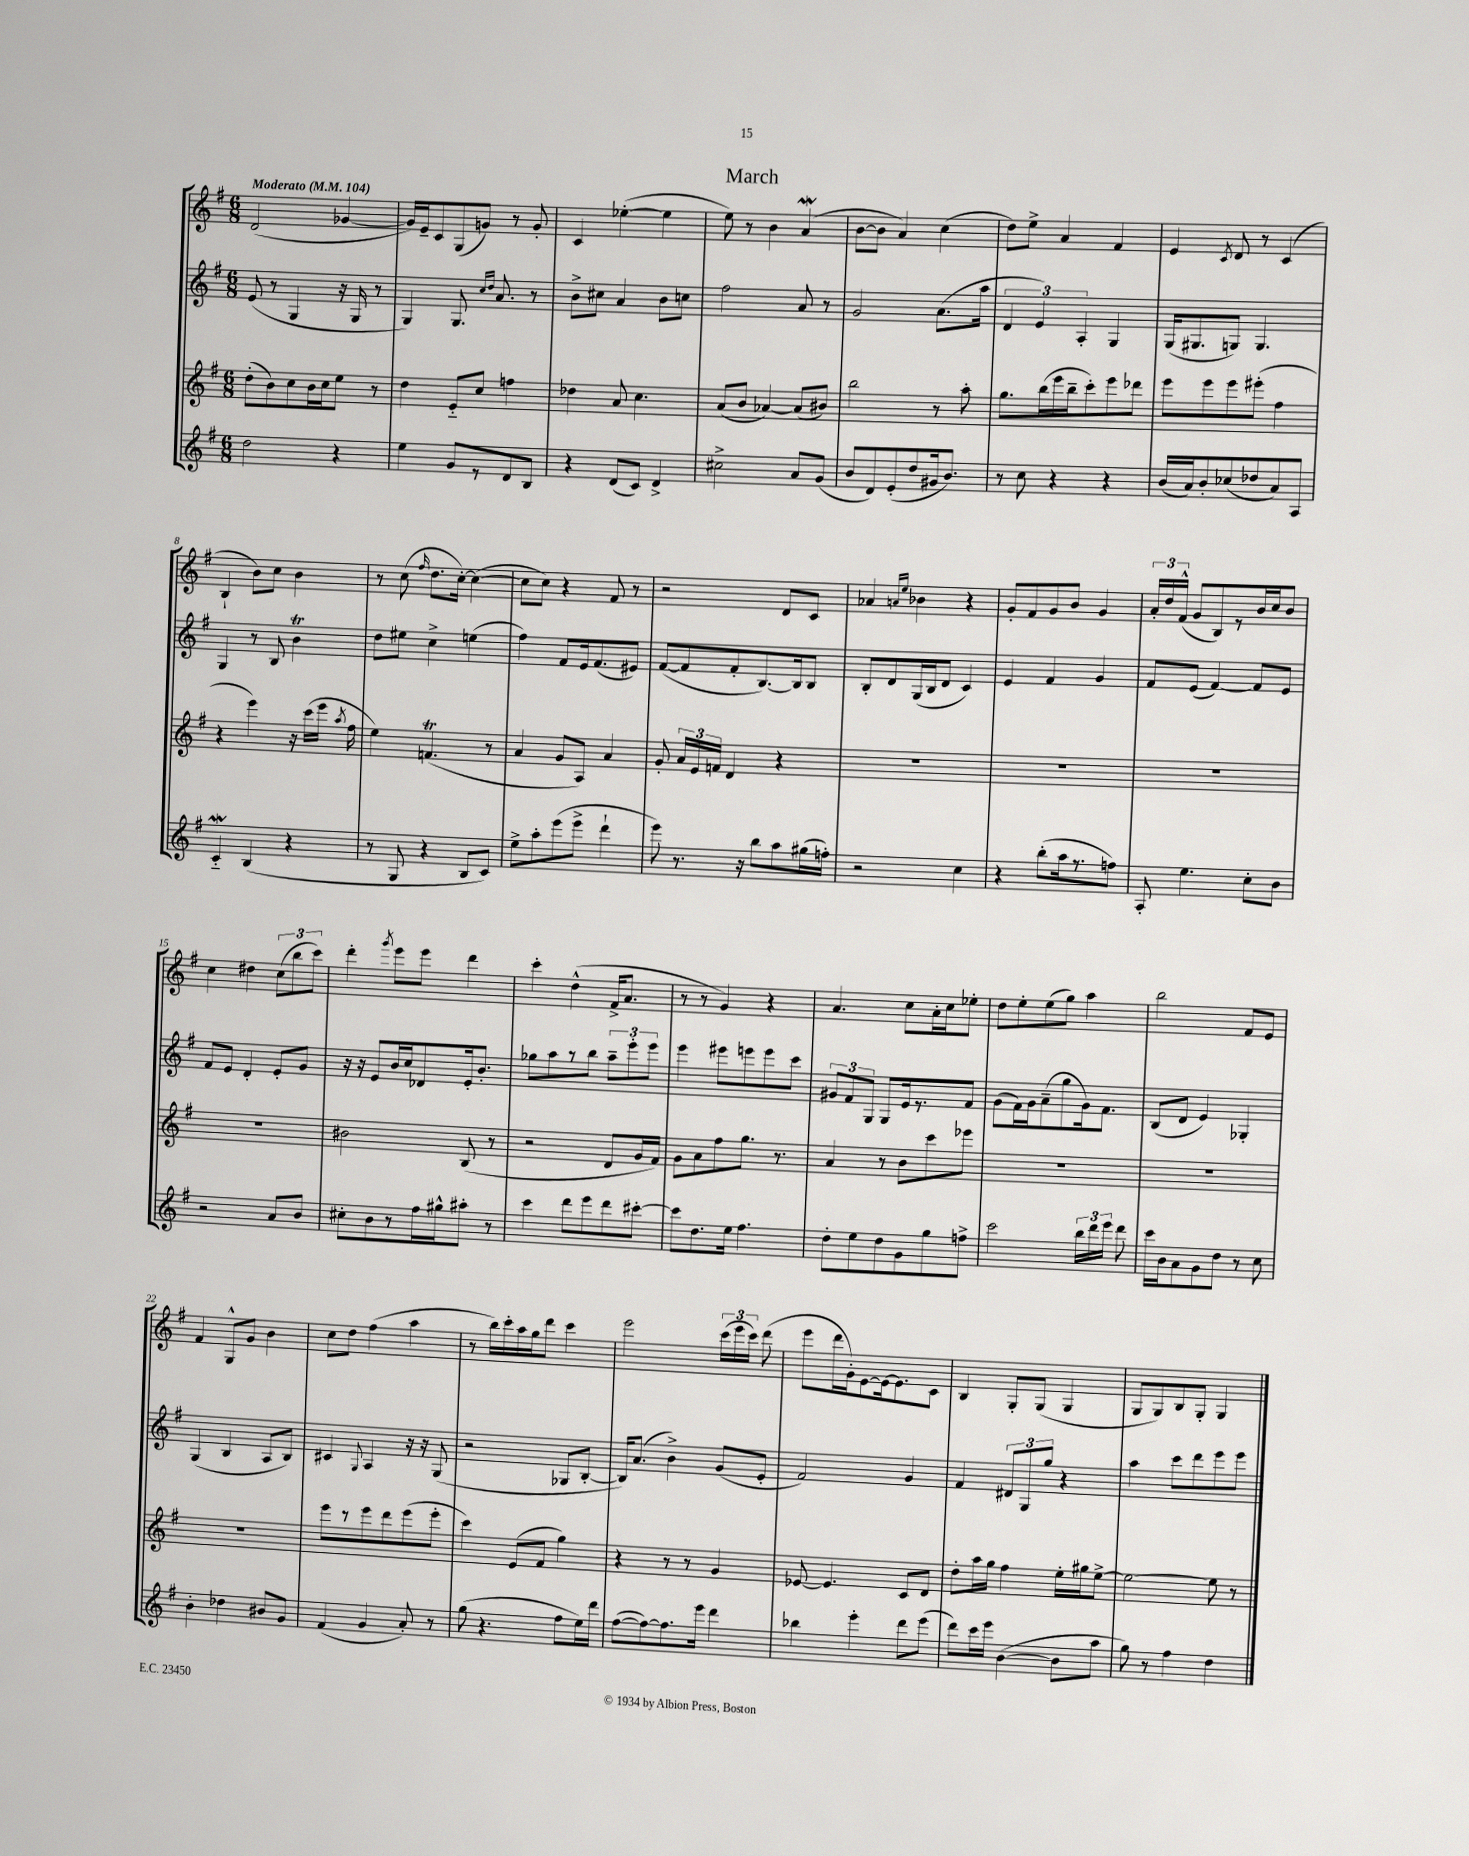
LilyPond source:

\header { title = "March" }
<<
\new StaffGroup <<
\new Staff = "s0" {
    \clef treble \key g \major \numericTimeSignature \time 6/8 \tempo "Moderato" 4 = 104
    \autoBeamOff d'2( ges'4~ |
    ges'16[) e'16-- c'8 g8( g'8]) r8 g'8-. |
    c'4 ees''4~-.( ees''4 |
    e''8) r8 b'4 a'4\mordent( |
    b'8[~ b'8] a'4) c''4( |
    d''8[) e''8]-> a'4 fis'4 |
    e'4 \acciaccatura { c'8 } d'8 r8 c'4( |
    b4-! b'8[) c''8] b'4 |
    r8 c''8( \grace { fis''16 } d''8.[ c''16]~-.) c''4~( |
    c''8[ c''8]) r4 fis'8 r8 |
    r2 d'8[ c'8] |
    aes'4 \grace { a'16[ e''16] } bes'4 r4 |
    g'8[-. fis'8 g'8 b'8] g'4 |
    \tuplet 3/2 { a'16[-. d''16 fis'16]-^( } g'8[ b8) r8 b'16 c''16 b'8] |
    c''4 dis''4 \tuplet 3/2 { c''8[( b''8 c'''8]) } |
    d'''4-. \acciaccatura { g'''8 } e'''8[ e'''8] d'''4 |
    c'''4-. d''4-^( fis'16[-> a'8.] |
    r8 r8 g'4) r4 |
    a'4. c''8[ a'16-. c''16 ees''8]-. |
    d''8[ e''8-. e''8( g''8]) a''4 |
    b''2 fis'8[ e'8] |
    fis'4 g8[-^ g'8] b'4 |
    c''8[ d''8] fis''4( a''4 |
    r8 b''16[) c'''16-. a''16 g''16 d'''8] c'''4 |
    e'''2 \tuplet 3/2 { c'''16[( e'''16 c'''16]) } d'''8( |
    e'''8[ d'''16 g'16-.) e'8~ e'16~ e'8. c'8] |
    b4 g8[-. g8]( g4 |
    g8[ g8) b8 g8]-. g4 \bar "|." |
}
\new Staff = "s1" {
    \clef treble \key g \major \numericTimeSignature \time 6/8
    \autoBeamOff e'8( r8 g4 r16 g16 r8 |
    g4) g8. \grace { c''16[ d''16] } a'8. r8 |
    b'8[-> cis''8] a'4 b'8[ c''8] |
    fis''2 a'8 r8 |
    g'2 a'8.[( a''16] |
    \tuplet 3/2 { d'4 e'4) a4-. } g4 |
    g16[( gis8. g8]) g4. |
    g4 r8 b8 b'4\trill |
    d''8[ eis''8] c''4-> e''4( |
    fis''4) fis'8[ e'16 fis'8.( eis'8]) |
    fis'8[~( fis'8 fis'8-. b8.~) b16 b8] |
    b8[-. d'8 g16( b16 d'8] c'4) |
    e'4 fis'4 g'4 |
    fis'8[ e'8]( fis'4~) fis'8[ e'8] |
    fis'8[ e'8] d'4-. e'8[-. g'8] |
    r16 r16 e'8[ b'16 c''16 des'8 e'16-. b'8.]-. |
    ges''8[ a''8 r8 b''8] \tuplet 3/2 { a''8[-- e'''8-. e'''8] } |
    e'''4 eis'''8[ e'''8 e'''8 c'''8] |
    \tuplet 3/2 { gis'8[ fis'8 g8] } g8[ e'16 r8. fis'8] |
    g'8[( fis'16) g'16 a'8--( g''8 g'16) fis'8.] |
    b8[( d'8] e'4) ges4-. |
    g4( b4 a8[ b8]) |
    cis'4 \appoggiatura { g8 } a4 r16 r16 g8( |
    r2 ges8[ b8]~-. |
    b16[) a'8.]( b'4->) g'8[( e'8]-. |
    fis'2) g'4 |
    fis'4 \tuplet 3/2 { dis'8[ g8 g''8] } r4 |
    a''4 c'''8[ d'''8 e'''8 e'''8] \bar "|." |
}
\new Staff = "s2" {
    \clef treble \key g \major \numericTimeSignature \time 6/8
    \autoBeamOff d''8[-.( b'8) c''8 b'16 c''16 e''8] r8 |
    d''4 e'8[-_ c''8] f''4 |
    des''4 a'8 c''4. |
    a'8[( b'8] aes'4~) aes'8[( bis'8]) |
    b''2 r8 a''8-. |
    g''8.[ b''16( e'''16 b''16-- c'''8-.) e'''8 des'''8] |
    e'''8[ e'''8 e'''8 eis'''8]-.( fis''4 |
    r4 e'''4) r16 c'''16[( e'''16] \acciaccatura { a''8 } fis''16 |
    e''4) f'4.\trill( r8 |
    a'4 g'8[ a8]) a'4 |
    g'8-. \tuplet 3/2 { a'16[ e'16 f'16] } d'4 r4 |
    R2. |
    R2. |
    R2. |
    R2. |
    bis'2 b8( r8 |
    r2 d'8[ g'16 fis'16]) |
    g'8[ a'8 fis''8 g''8.] r8. |
    a'4 r8 b'8[ c'''8 ees'''8] |
    R2. |
    R2. |
    R2. |
    e'''8[ r8 e'''8 d'''8 e'''8( e'''8]-. |
    c'''4) e'8[( fis'8] g''4) |
    r4 r8 r8 g'4 |
    ees'8~ ees'4. c'8[ d'8] |
    d''8[-. a''16 g''16] fis''4 e''16[-. gis''16 e''8]~-> |
    e''2~ e''8 r8 \bar "|." |
}
\new Staff = "s3" {
    \clef treble \key g \major \numericTimeSignature \time 6/8
    \autoBeamOff d''2 r4 |
    e''4 g'8[ r8 d'8 b8] |
    r4 d'8[( c'8]) d'4-> |
    cis''2-> a'8[ g'8]( |
    b'8[ d'8) e'8-.( d''8 gis'16 b'8.]) |
    r8 c''8 r4 r4 |
    b'16[( a'16) b'8-. ces''8( des''8 a'8) a8] |
    c'4-_\mordent b4( r4 |
    r8 g8 r4 b8[ c'8]) |
    e''8[-> a''8-. e'''8( e'''8]-> d'''4-! |
    e'''8) r8. r16 b''8[ a''8 gis''16( f''16]-.) |
    r2 c''4 |
    r4 b''8[-.( a''16 r8. f''8]) |
    a8-. e''4. c''8[-. b'8] |
    r2 a'8[ b'8] |
    cis''8[-. b'8 r8 fis''16 gis''16-^ ais''8]-. r8 |
    c'''4 d'''8[ e'''8 d'''8 cis'''8]~-. |
    cis'''8[ d''8. e''16] fis''4. |
    d''8[-. e''8 d''8 g'8 g''8 f''8]-> |
    c'''2 \tuplet 3/2 { b''16[ d'''16 e'''16] } d'''8 |
    c'''16[ b'16 a'8 g'8 d''8] r8 c''8 |
    b'4-. des''4 bis'8[ g'8] |
    fis'4( g'4 a'8-.) r8 |
    g''8( r4. fis''8[ e''16) d'''16] |
    fis''8[~( fis''8~) fis''8. e'''16] d'''4 |
    bes''4 e'''4-. d'''8[ e'''8]( |
    d'''8[) c'''16 e'''16] b'4~( b'8[ a''8] |
    g''8) r8 fis''4 d''4 \bar "|." |
}
>>
>>
